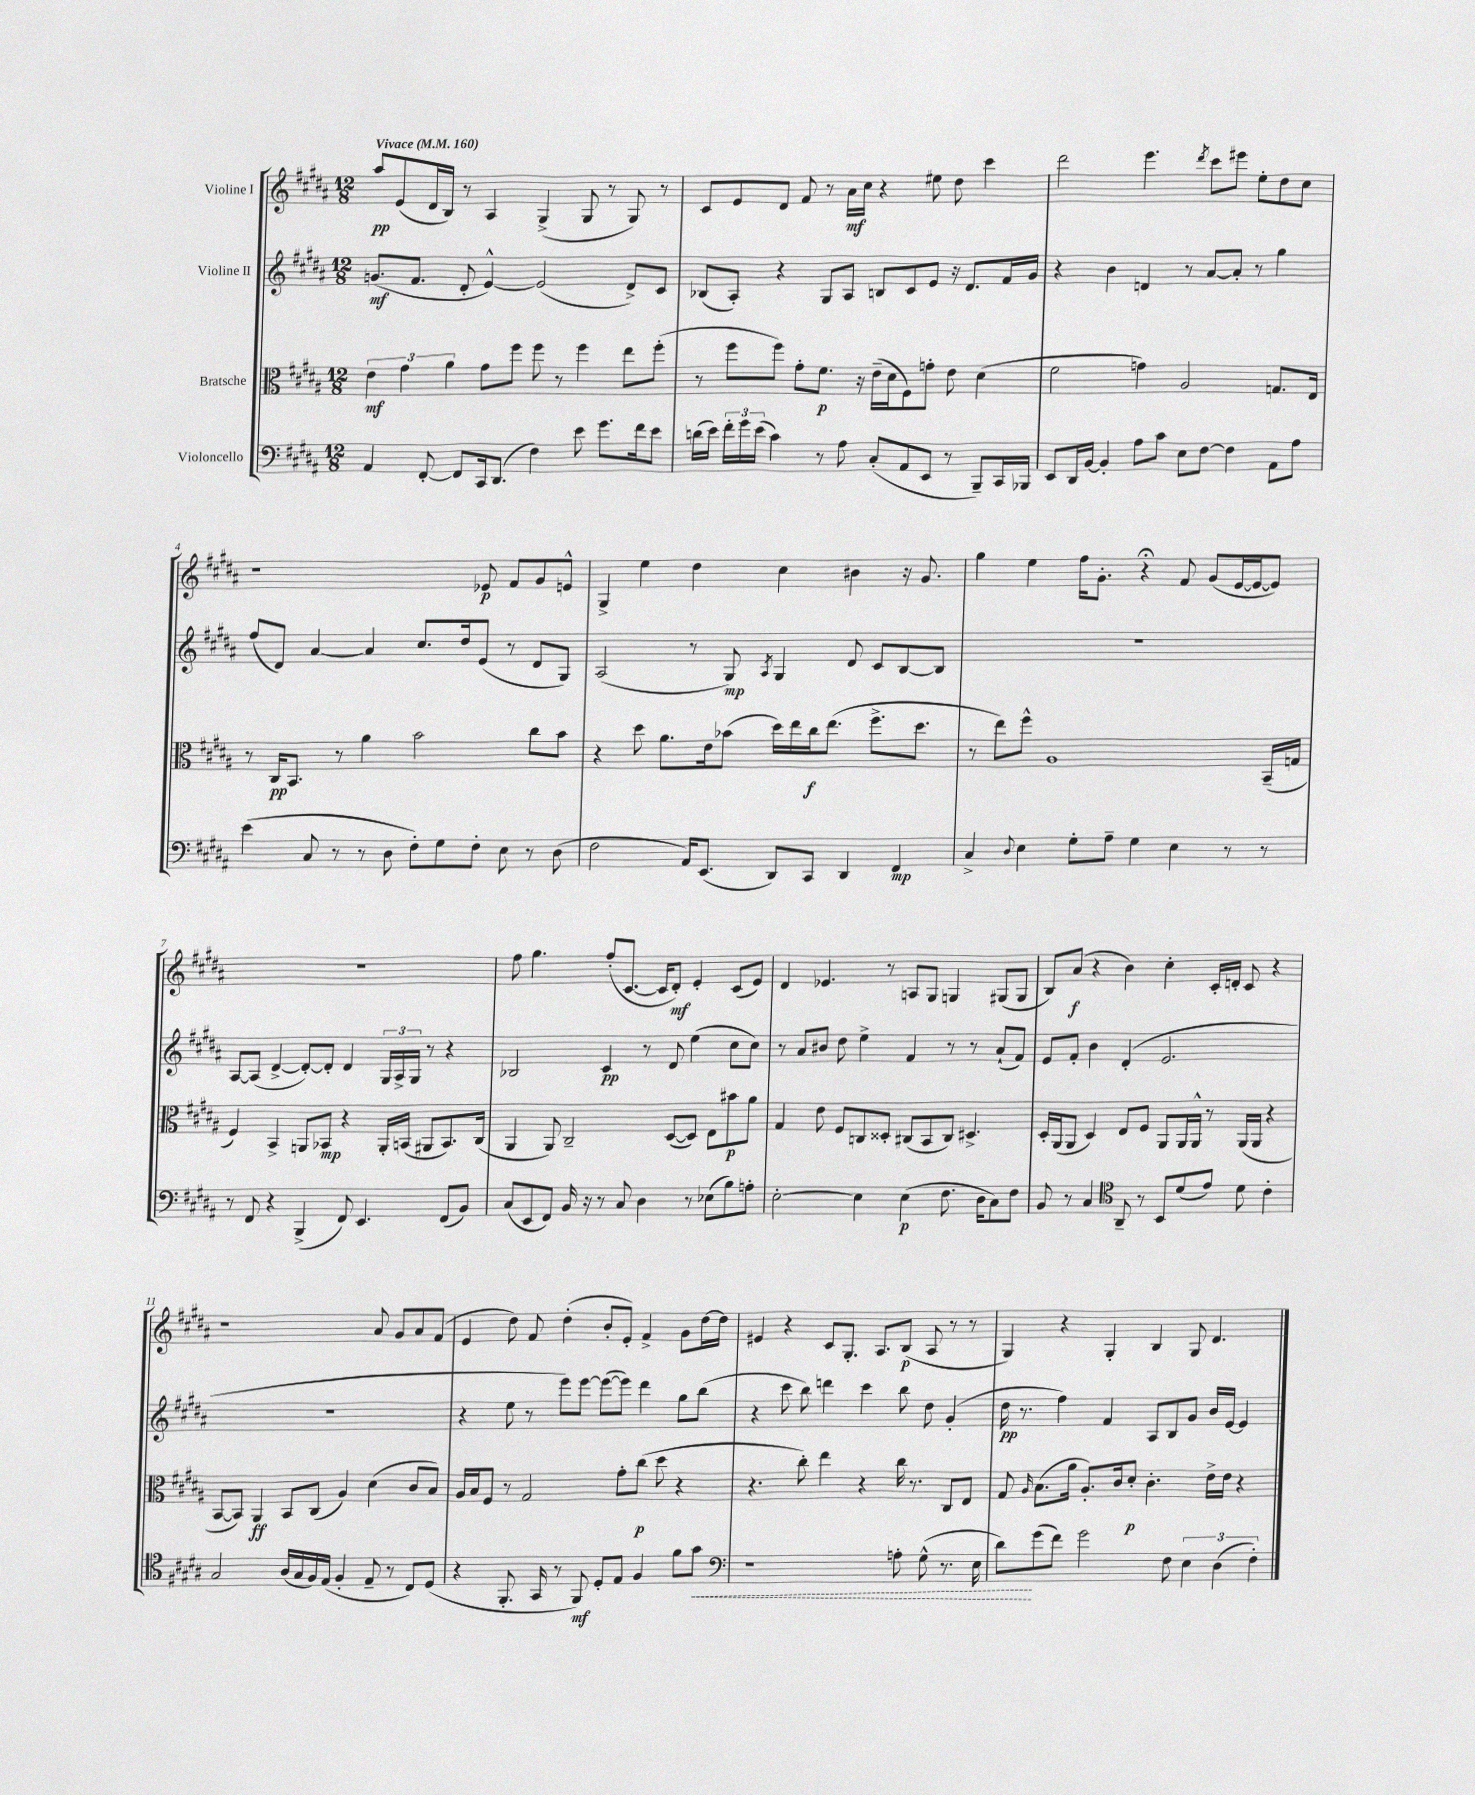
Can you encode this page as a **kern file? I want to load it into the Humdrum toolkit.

**kern	**dynam	**kern	**dynam	**kern	**dynam	**kern	**dynam
*part4	*part4	*part3	*part3	*part2	*part2	*part1	*part1
*staff4	*staff4	*staff3	*staff3	*staff2	*staff2	*staff1	*staff1
*I"Violoncello	*	*I"Bratsche	*	*I"Violine II	*	*I"Violine I	*
*clefF4	*	*clefC3	*	*clefG2	*	*clefG2	*
*k[f#c#g#d#a#]	*	*k[f#c#g#d#a#]	*	*k[f#c#g#d#a#]	*	*k[f#c#g#d#a#]	*
*M12/8	*	*M12/8	*	*M12/8	*	*M12/8	*
*MM160	*	*MM160	*	*MM160	*	*MM160	*
=1	=1	=1	=1	=1	=1	=1	=1
!	!	!	!	!	!	!LO:TX:a:B:t=Vivace	!
4AA#/	.	6e\	mf	(8.gn/L	mf	8aa#/L	pp
.	.	.	.	.	.	(8e/	.
.	.	6g#\	.	.	.	.	.
.	.	.	.	8.f#/J	.	.	.
[8FF#'/	.	.	.	.	.	16d#/L	.
.	.	.	.	.	.	16B/JJ)	.
.	.	6a#\	.	.	.	.	.
8FF#/L]	.	.	.	8d#'/	.	8r	.
16CC#/k	.	8g#\L	.	[4e^^/)	.	4A#/	.
(8.DD#/J	.	.	.	.	.	.	.
.	.	8ff#\J	.	.	.	.	.
4F#\)	.	8ff#\	.	(2e/]	.	(4G#^/	.
.	.	8r	.	.	.	.	.
8e\	.	4ff#\	.	.	.	8G#/	.
8.g#\L	.	.	.	.	.	8r	.
.	.	8ee\L	.	8d#^/L)	.	8G#/)	.
16f#\k	.	.	.	.	.	.	.
8e\J	.	(8ff#'\J	.	8c#/J	.	8r	.
=2	=2	=2	=2	=2	=2	=2	=2
(16dn\LL	.	8r	.	(8B-X/L	.	8c#/L	.
16e\JJ)	.	.	.	.	.	.	.
24f#'\LL	.	8ff#\L	.	8A#'/J)	.	8e/	.
24g#\	.	.	.	.	.	.	.
(24e\JJ	.	.	.	.	.	.	.
4c#\)	.	8ff#\J)	.	4r	.	8d#/J	.
.	.	8g#'\L	.	.	.	8f#/	.
8r	.	8.f#\J	p	8G#/L	.	8r	.
8A#\	.	.	.	8A#/J	.	16a#\LL	mf
.	.	16r	.	.	.	16cc#\JJ	.
(8C#'/L	.	(16e~\LL	.	8Bn/L	.	4r	.
.	.	16d#\J	.	.	.	.	.
8AA#/	.	8F#\)	.	8c#/	.	.	.
8EE/J	.	8gn'\J	.	8e/J	.	8ee#X\	.
8r	.	8e\	.	16r	.	8dd#\	.
.	.	.	.	8.d#/L	.	.	.
8BBB~/L)	.	(4d#\	.	.	.	4ccc#\	.
16CC#/L	.	.	.	16f#/L	.	.	.
16BBB-X/JJ	.	.	.	16g#/JJ	.	.	.
=3	=3	=3	=3	=3	=3	=3	=3
8EE/L	.	2f#\	.	4r	.	2ddd#\	.
16DD#/L	.	.	.	.	.	.	.
[16BB/JJ	.	.	.	.	.	.	.
4BB'/]	.	.	.	4b\	.	.	.
8A#\L	.	4gn\)	.	4dn/	.	4.eee\	.
8c#\J	.	.	.	.	.	.	.
8E\L	.	2A#/	.	8r	.	.	.
.	.	.	.	.	.	8qddd#/	.
[8F#\J	.	.	.	[8a#/L	.	8ccc#\L	.
4F#\]	.	.	.	8a#'/J]	.	8eee#X\J	.
.	.	.	.	8r	.	8ee'\L	.
8AA#\L	.	8.Gn/L	.	4gg#\	.	8dd#\	.
8A#\J	.	.	.	.	.	8cc#\J	.
.	.	16E/Jk	.	.	.	.	.
!!LO:LB:g=z
=4	=4	=4	=4	=4	=4	=4	=4
(4e\	.	8r	.	(8ff#/L	.	1r	.
.	.	16C#/KL	pp	8d#/J)	.	.	.
.	.	8.BB/J	.	.	.	.	.
8C#/	.	.	.	[4a#/	.	.	.
8r	.	8r	.	.	.	.	.
8r	.	4a#\	.	4a#/]	.	.	.
8D#\	.	.	.	.	.	.	.
8F#'\L)	.	2b\	.	8.cc#/L	.	.	.
8G#\	.	.	.	.	.	.	.
.	.	.	.	16dd#/k	.	.	.
8F#'\J	.	.	.	(8e/J	.	8e-X/	p
8E\	.	.	.	8r	.	8f#/L	.
8r	.	8cc#\L	.	8d#/L	.	8g#/	.
(8D#\	.	8b\J	.	8G#/J)	.	8en^^/J	.
=5	=5	=5	=5	=5	=5	=5	=5
2F#\	.	4r	.	(2A#/	.	4G#^/	.
.	.	8dd#\	.	.	.	4ee\	.
.	.	8.a#\L	.	.	.	.	.
16AA#/KL)	.	.	.	8r	.	4dd#\	.
(8.EE/J	.	16e\k	.	.	.	.	.
.	.	(8b-X\J	.	8G#/)	mp	.	.
.	.	.	.	8qA#/	.	.	.
8DD#/L)	.	16dd#\LL)	.	4G#/	.	4cc#\	.
.	.	16ee\	.	.	.	.	.
8CC#/J	.	16cc#\J	f	.	.	.	.
.	.	(8.ee\J	.	.	.	.	.
4DD#/	.	.	.	8d#/	.	4b#X\	.
.	.	8.ff#^\L	.	8c#/L	.	.	.
4FF#/	mp	.	.	[8B/	.	16r	.
.	.	8.dd#\J	.	.	.	8.g#/	.
.	.	.	.	8B/J]	.	.	.
=6	=6	=6	=6	=6	=6	=6	=6
4C#^/	.	8r	.	1.r	.	4gg#\	.
.	.	8ee\L)	.	.	.	.	.
8qqD#/	.	.	.	.	.	.	.
4E\	.	8ff#^^\J	.	.	.	4ee\	.
.	.	1A#	.	.	.	.	.
8G#'\L	.	.	.	.	.	16ff#\KL	.
.	.	.	.	.	.	8.g#'\J	.
8A#~\J	.	.	.	.	.	.	.
4G#\	.	.	.	.	.	4r;<	.
4E\	.	.	.	.	.	8f#/	.
.	.	.	.	.	.	(8g#/L	.
8r	.	.	.	.	.	[16e/L	.
.	.	.	.	.	.	16e/J_	.
8r	.	(16BB~/LL	.	.	.	8e/J])	.
.	.	16Gn/JJ	.	.	.	.	.
!!LO:LB:g=z
=7	=7	=7	=7	=7	=7	=7	=7
8r	.	4F#/)	.	[8A#/L	.	1.r	.
8FF#/	.	.	.	(8A#/J]	.	.	.
4r	.	4BB^/	.	[4d#^/	.	.	.
(4BBB^/	.	8AAn/L	.	8d#'/L_)	.	.	.
.	.	8BB-X/J	mp	8d#'/J]	.	.	.
8FF#/)	.	4r	.	4d#/	.	.	.
4.EE/	.	.	.	.	.	.	.
.	.	16AA'/LL	.	24G#/LL	.	.	.
.	.	.	.	24A#^/	.	.	.
.	.	(16BBn/JJ	.	.	.	.	.
.	.	.	.	24G#/JJ	.	.	.
.	.	8AA#X/L	.	8r	.	.	.
(8FF#/L	.	8.BB/)	.	4r	.	.	.
8BB/J)	.	.	.	.	.	.	.
.	.	(16C#/Jk	.	.	.	.	.
=8	=8	=8	=8	=8	=8	=8	=8
(8C#/L	.	4AA#/	.	2B-X/	.	8ff#\	.
8EE/	.	.	.	.	.	4.gg#\	.
8FF#/J)	.	8AA#/)	.	.	.	.	.
16BB/	.	2C#~/	.	.	.	.	.
16r	.	.	.	.	.	.	.
8r	.	.	.	4c#/	pp	(8ff#'/L	.
8C#/	.	.	.	.	.	[8.c#/J	.
4D#\	.	.	.	8r	.	.	.
.	.	.	.	.	.	16c#/KL]	.
.	.	([8D#/L	.	8d#/	.	8d#'/J)	mf
8r	.	8D#/J])	.	(4ee\	.	4e'/	.
(8E-X\L	.	8E\L	.	.	.	.	.
8B\)	.	8b#X\	p	8cc#\L	.	(8c#/L	.
8An'\J	.	8a#\J	.	8cc#\J)	.	8e/J)	.
=9	=9	=9	=9	=9	=9	=9	=9
[2E'\	.	4G#/	.	8r	.	4d#/	.
.	.	.	.	8a#/L	.	.	.
.	.	8e\	.	8b#X/J	.	4.e-X/	.
.	.	8F#/L	.	8dd#\	.	.	.
4E\]	.	8Cn/	.	4ee^\	.	.	.
.	.	8D##X'/J	.	.	.	8r	.
(4E\	p	(8C#X/L	.	4f#/	.	8An/L	.
.	.	8BB/	.	.	.	8G#/J	.
8.F#\	.	8C#/J)	.	8r	.	4Gn/	.
.	.	4.D#X^/	.	8r	.	.	.
16D#\KL	.	.	.	.	.	.	.
8C#\)	.	.	.	(8a#`/L	.	(8G#X/L	.
8F#\J	.	.	.	8f#/J)	.	8G#/J	.
=10	=10	=10	=10	=10	=10	=10	=10
8BB/	.	16D#'/LL	.	8e/L	.	8B/L)	.
.	.	(16AA#/J	.	.	.	.	.
8r	.	8AA#/J	.	8f#'/J	.	(8a#/J	f
4C#/	.	4D#/)	.	4b\	.	4r	.
*clefC4	*	*	*	*	*	*	*
8AA#~/	.	8E/L	.	(4d#'/	.	4b\)	.
8r	.	8F#/J	.	.	.	.	.
8BB/L	.	8AA#/L	.	2.e/	.	4cc#'\	.
(8d#/	.	16AA#/L	.	.	.	.	.
.	.	16AA#^^/JJ	.	.	.	.	.
8e/J)	.	8r	.	.	.	16c#'/LL	.
.	.	.	.	.	.	16dn'/JJ	.
8d#\	.	(16AA#/LL	.	.	.	8c#/	.
.	.	16AA#/JJ	.	.	.	.	.
4c#'\	.	4r	.	.	.	4r	.
!!LO:LB:g=z
=11	=11	=11	=11	=11	=11	=11	=11
2G#/	.	[8BB/L	.	1.r	.	1r	.
.	.	8BB/J])	.	.	.	.	.
.	.	4AA#/	ff	.	.	.	.
(16A#/LL	.	8BB/L	.	.	.	.	.
16G#/	.	.	.	.	.	.	.
16F#/)	.	(8C#/J	.	.	.	.	.
(16E/JJ	.	.	.	.	.	.	.
4F#'/	.	4A#/)	.	.	.	.	.
8E~/	.	(4d#\	.	.	.	8a#/	.
8r	.	.	.	.	.	8g#/L	.
8C#/L)	.	8c#/L	.	.	.	8a#/	.
(8D#/J	.	8B/J)	.	.	.	(8f#/J	.
=12	=12	=12	=12	=12	=12	=12	=12
4r	.	16A#/LL	.	4r	.	4e/	.
.	.	16B/J	.	.	.	.	.
.	.	8F#/J	.	.	.	.	.
8.FF#'/	.	8r	.	8ee\	.	8dd#\)	.
.	.	2G#/	.	8r	.	8f#/	.
16GG#/	.	.	.	.	.	.	.
8r	.	.	.	8eee\L)	.	(4dd#'\	.
8FF#/)	mf	.	.	[8eee\J	.	.	.
8D#'/L	.	.	.	(8eee\L_	.	8b'/L	.
8E/J	.	8g#'\L	.	8eee\J])	.	8e'/J)	.
4F#/	.	(8cc#\J	p	4ddd#\	.	4f#^/	.
.	.	8dd#\	.	.	.	.	.
8f#\L	.	4r	.	8gg#\L	.	8g#\L	.
!	!LO:HP:b	!	!	!	!	!	!
8g#\J	<	.	.	(8bb\J	.	[16dd#\L	.
.	.	.	.	.	.	16dd#\JJ]	.
=13	=13	=13	=13	=13	=13	=13	=13
*clefF4	*	*	*	*	*	*	*
1r	.	4.r	.	4r	.	4e#X/	.
.	.	.	.	8ccc#\	.	4r	.
.	.	8cc#'\)	.	8bb\)	.	.	.
.	.	4ee\	.	4dddn\	.	8c#/L	.
.	.	.	.	.	.	8.G#'/J	.
.	.	4r	.	4ccc#\	.	.	.
.	.	.	.	.	.	8.A#/L	.
8An'\	.	16cc#\	.	8bb\	.	(8B/J	p
.	.	8.r	.	.	.	.	.
(8G#^^\	.	.	.	8dd#\	.	8A#/	.
8.r	.	8C#/L	.	(4g#'/	.	8r	.
.	.	8E/J	.	.	.	8r	.
16E\	.	.	.	.	.	.	.
=14	=14	=14	=14	=14	=14	=14	=14
8d#\L)	.	8G#/	.	16dd#\	pp	4G#/)	.
.	.	.	.	8.r	.	.	.
.	.	16qqA#/	.	.	.	.	.
(8g#\	[	(8.B\L	.	.	.	.	.
8f#\J)	.	.	.	4ff#\)	.	4r	.
.	.	16a#\Jk	.	.	.	.	.
2g#\	.	8.A#'/L)	.	.	.	.	.
.	.	.	.	4f#/	.	4G#'/	.
.	.	16c#/k	.	.	.	.	.
.	.	8d#'/J	p	.	.	.	.
.	.	4.c#'\	.	8A#/L	.	4B/	.
8F#\	.	.	.	8B/	.	.	.
6E\	.	.	.	8g#/J	.	8G#/	.
.	.	16e^\LL	.	16b/LL	.	4.d#/	.
(6D#\	.	.	.	.	.	.	.
.	.	16e\JJ	.	[16e/JJ	.	.	.
.	.	4r	.	4e/]	.	.	.
6F#'\)	.	.	.	.	.	.	.
==	==	==	==	==	==	==	==
*-	*-	*-	*-	*-	*-	*-	*-
